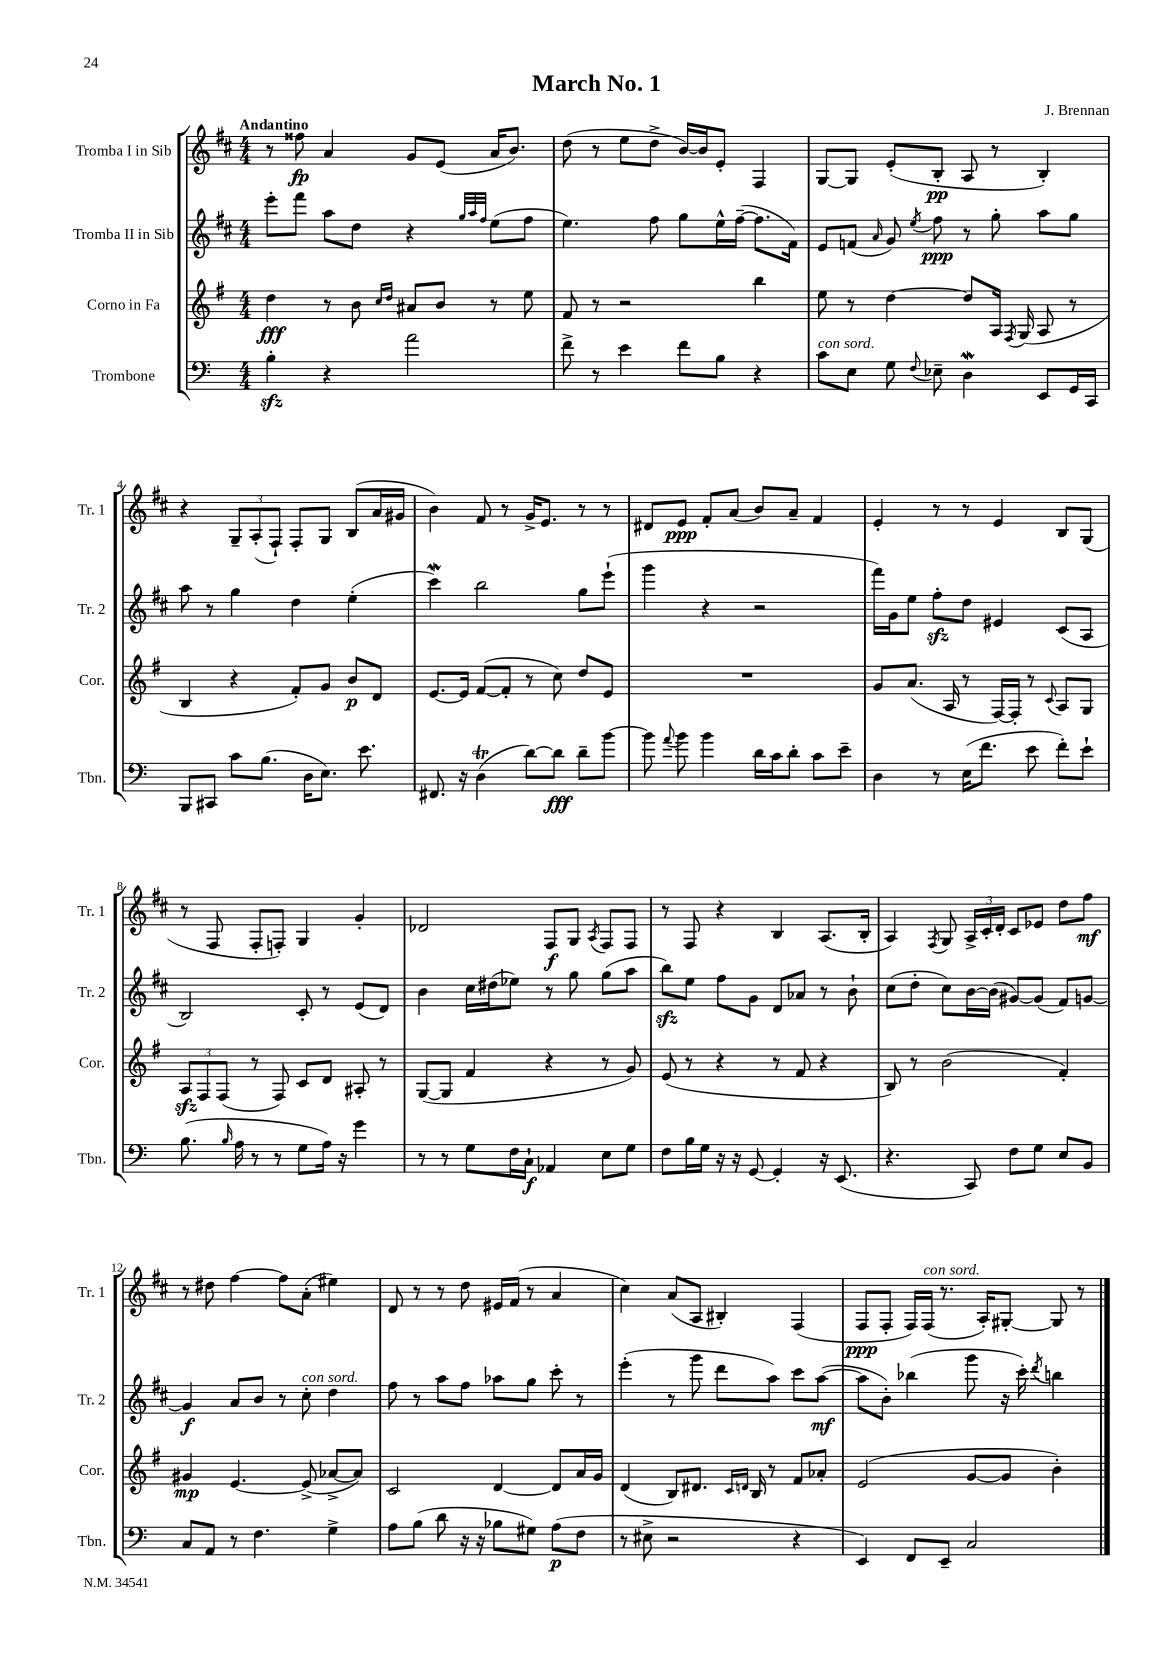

**kern	**dynam	**kern	**dynam	**kern	**dynam	**kern	**dynam
*part4	*part4	*part3	*part3	*part2	*part2	*part1	*part1
*staff4	*staff4	*staff3	*staff3	*staff2	*staff2	*staff1	*staff1
*I"Trombone	*	*I"Corno in Fa	*	*I"Tromba II in Sib	*	*I"Tromba I in Sib	*
*I'Tbn.	*	*I'Cor.	*	*I'Tr. 2	*	*I'Tr. 1	*
*clefF4	*	*clefG2	*	*clefG2	*	*clefG2	*
*k[]	*	*k[f#]	*	*k[f#c#]	*	*k[f#c#]	*
*M4/4	*	*M4/4	*	*M4/4	*	*M4/4	*
=1	=1	=1	=1	=1	=1	=1	=1
!	!	!	!	!	!	!LO:TX:a:B:t=Andantino	!
4Bzz'\	.	4dd\	fff	8eee'\L	.	8r	.
.	.	.	.	8fff#\J	.	8ff##X\	fp
4r	.	8r	.	8aa\L	.	4a/	.
.	.	8b\	.	8dd\J	.	.	.
.	.	16qqcc/LL	.	.	.	.	.
.	.	16qqdd/JJ	.	.	.	.	.
2a\	.	8a#X/L	.	4r	.	8g/L	.
.	.	8b/J	.	.	.	(8e/J	.
.	.	.	.	32qqgg/LLL	.	.	.
.	.	.	.	32qqaa/	.	.	.
.	.	.	.	32qqff#/JJJ	.	.	.
.	.	8r	.	(8ee\L	.	16a/KL	.
.	.	.	.	.	.	8.b/J)	.
.	.	8ee\	.	8ff#\J	.	.	.
=2	=2	=2	=2	=2	=2	=2	=2
8f^\	.	8f#/	.	4.ee\)	.	(8dd\	.
8r	.	8r	.	.	.	8r	.
4e\	.	2r	.	.	.	8ee\L	.
.	.	.	.	8ff#\	.	8dd^\J	.
8f\L	.	.	.	8gg\L	.	[16b/LL)	.
.	.	.	.	.	.	16b/J]	.
8B\J	.	.	.	16ee^^\L	.	8e'/J	.
.	.	.	.	([16ff#~\JJ	.	.	.
4r	.	4bb\	.	8.ff#\L]	.	4F#/	.
.	.	.	.	16f#\Jk)	.	.	.
=3	=3	=3	=3	=3	=3	=3	=3
!LO:TX:a:i:t=con sord.	!	!	!	!	!	!	!
8c\L	.	8ee\	.	8e/L	.	[8G/L	.
8E\J	.	8r	.	(8fn/J	.	8G/J]	.
.	.	.	.	16qqa/	.	.	.
8G\	.	[4dd\	.	8g/)	.	(8e'/L	.
8qqF/	.	.	.	8qee/	.	.	.
8E-X~\	.	.	.	8ff#\	ppp	8B'/J	pp
4DW\	.	8dd/L]	.	8r	.	8A/	.
.	.	16A/Jk	.	8gg'\	.	8r	.
.	.	8qF#/	.	.	.	.	.
.	.	(16G/	.	.	.	.	.
8EE/L	.	8A/	.	8aa\L	.	4B'/)	.
16GG/L	.	8r	.	8gg\J	.	.	.
16CC/JJ	.	.	.	.	.	.	.
!!LO:LB:g=z
=4	=4	=4	=4	=4	=4	=4	=4
8BBB/L	.	4B/	.	8aa\	.	4r	.
8CC#X/J	.	.	.	8r	.	.	.
8c\L	.	4r	.	4gg\	.	12G~/L	.
.	.	.	.	.	.	(12A'/	.
(8.B\J	.	.	.	.	.	.	.
.	.	.	.	.	.	12F#`/J)	.
.	.	8f#'/L)	.	4dd\	.	8F#'/L	.
16D\KL	.	.	.	.	.	.	.
8.E\J)	.	8g/J	.	.	.	8G/J	.
.	.	8b/L	p	(4ee'\	.	(8B/L	.
8.e\	.	.	.	.	.	.	.
.	.	8d/J	.	.	.	16a/L	.
.	.	.	.	.	.	16g#X/JJ	.
=5	=5	=5	=5	=5	=5	=5	=5
8.FF#X/	.	[8.e/L	.	4ccc#W\)	.	4b\)	.
16r	.	16e/Jk]	.	.	.	.	.
(4DT\	.	([8f#/L	.	2bb\	.	8f#/	.
.	.	8f#'/J]	.	.	.	8r	.
[8d\L)	.	8r	.	.	.	16g^/KL	.
.	.	.	.	.	.	8.e/J	.
8d\J]	fff	8cc\)	.	.	.	.	.
8d~\L	.	8dd/L	.	8gg\L	.	8r	.
[8b\J	.	8e/J	.	(8eee`\J	.	8r	.
=6	=6	=6	=6	=6	=6	=6	=6
8b\]	.	1r	.	4ggg\	.	8d#X/L	.
8qqa/	.	.	.	.	.	.	.
8b\	.	.	.	.	.	8e/J	ppp
4b\	.	.	.	4r	.	8f#'/L	.
.	.	.	.	.	.	(8a/J	.
16d\LL	.	.	.	2r	.	8b/L)	.
16c\J	.	.	.	.	.	.	.
8d'\J	.	.	.	.	.	8a~/J	.
8c\L	.	.	.	.	.	4f#/	.
8e~\J	.	.	.	.	.	.	.
=7	=7	=7	=7	=7	=7	=7	=7
4D\	.	8g/L	.	16fff#\LL)	.	4e'/	.
.	.	.	.	16g\J	.	.	.
.	.	(8.a/J	.	8ee\J	.	.	.
8r	.	.	.	8ff#zz'\L	.	8r	.
.	.	16A/	.	.	.	.	.
(16E\KL	.	8r	.	8dd\J	.	8r	.
8.f\J	.	.	.	.	.	.	.
.	.	[16F#/LL)	.	4e#X/	.	4e/	.
.	.	16F#'/JJ]	.	.	.	.	.
8e\	.	8r	.	.	.	.	.
.	.	8qqc/	.	.	.	.	.
8f'\L)	.	8A/L	.	(8c#/L	.	8B/L	.
8e`\J	.	8G/J	.	8A/J	.	(8G/J	.
!!LO:LB:g=z
=8	=8	=8	=8	=8	=8	=8	=8
(8.B\	.	12Azz/L	.	2B/)	.	8r	.
.	.	12F#/	.	.	.	.	.
.	.	.	.	.	.	8F#/	.
.	.	(12F#/J	.	.	.	.	.
16qqB/	.	.	.	.	.	.	.
16A\	.	.	.	.	.	.	.
8r	.	8r	.	.	.	8F#'/L	.
8r	.	8F#/)	.	.	.	8Fn'/J)	.
8G\L	.	8c/L	.	8c#'/	.	4G/	.
16A\Jk)	.	8d/J	.	8r	.	.	.
16r	.	.	.	.	.	.	.
4g\	.	8A#X'/	.	(8e/L	.	4g'/	.
.	.	8r	.	8d/J)	.	.	.
=9	=9	=9	=9	=9	=9	=9	=9
8r	.	([8G/L	.	4b\	.	2d-X/	.
8r	.	8G/J]	.	.	.	.	.
8G\L	.	4f#/	.	16cc#\LL	.	.	.
.	.	.	.	(16dd#X\J	.	.	.
16F\L	.	.	.	8ee-X\J)	.	.	.
16C`\JJ	f	.	.	.	.	.	.
4AA-X/	.	4r	.	8r	.	8F#/L	f
.	.	.	.	8gg\	.	8G/J	.
.	.	.	.	.	.	8qA/	.
8E\L	.	8r	.	(8gg\L	.	8F#/L	.
8G\J	.	8g/)	.	8aa\J	.	8F#/J	.
=10	=10	=10	=10	=10	=10	=10	=10
8F\L	.	(8e/	.	8bbzz\L)	.	8r	.
16B\L	.	8r	.	8ee\J	.	8F#/	.
16G\JJ	.	.	.	.	.	.	.
16r	.	4r	.	8ff#\L	.	4r	.
16r	.	.	.	.	.	.	.
[8GG/	.	.	.	8g\J	.	.	.
4GG'/]	.	8r	.	8d/L	.	4B/	.
.	.	8f#/	.	8a-X/J	.	.	.
16r	.	4r	.	8r	.	(8.A/L	.
(8.EE/	.	.	.	.	.	.	.
.	.	.	.	8b`\	.	.	.
.	.	.	.	.	.	16B'/Jk	.
=11	=11	=11	=11	=11	=11	=11	=11
4.r	.	8B/)	.	(8cc#\L	.	4A/)	.
.	.	8r	.	8dd'\J	.	.	.
.	.	.	.	.	.	8qF#/	.
.	.	(2b\	.	8cc#\L)	.	8G/	.
8CC/)	.	.	.	[16b\L	.	24A^/LL	.
.	.	.	.	.	.	24c#'/	.
.	.	.	.	(16b\JJ]	.	.	.
.	.	.	.	.	.	24d'/JJ	.
8F\L	.	.	.	[8g#X/L)	.	8c#/L	.
8G\J	.	.	.	(8g#/J]	.	8e-X/J	.
8E/L	.	4f#'/)	.	8f#/L)	.	8dd\L	.
8BB/J	.	.	.	[8gn/J	.	8ff#\J	mf
!!LO:LB:g=z
=12	=12	=12	=12	=12	=12	=12	=12
8C/L	.	4g#X/	mp	4g/]	f	8r	.
8AA/J	.	.	.	.	.	8dd#X\	.
8r	.	[4.e/	.	8a/L	.	[4ff#\	.
4.F\	.	.	.	8b/J	.	.	.
.	.	.	.	8r	.	8ff#\L]	.
!	!	!	!	!LO:TX:a:i:t=con sord.	!	!	!
.	.	(8e^/]	.	8cc#'\	.	(8a'\J	.
4G^\	.	[8a-X^/L	.	4dd\	.	4ee#X\)	.
.	.	8a-/J])	.	.	.	.	.
=13	=13	=13	=13	=13	=13	=13	=13
8A\L	.	2c/	.	8ff#\	.	8d/	.
(8B\J	.	.	.	8r	.	8r	.
8d\	.	.	.	8aa\L	.	8r	.
16r	.	.	.	8ff#\J	.	8dd\	.
16r	.	.	.	.	.	.	.
8B-X\L	.	[4d/	.	8aa-X\L	.	16e#X/LL	.
.	.	.	.	.	.	(16f#/JJ	.
8G#X\J)	.	.	.	8gg\J	.	8r	.
(8A\L	p	8d/L]	.	8ccc#'\	.	4a/	.
8F\J	.	16a/L	.	8r	.	.	.
.	.	16g/JJ	.	.	.	.	.
=14	=14	=14	=14	=14	=14	=14	=14
8r	.	(4d/	.	(4eee'\	.	4cc#\)	.
8E#X^\	.	.	.	.	.	.	.
2r	.	8B/L)	.	8r	.	(8a/L	.
.	.	8.d#X/J	.	8ggg\	.	8A/J	.
.	.	.	.	8ddd\L	.	4B#X'/)	.
.	.	16qqc/LL	.	.	.	.	.
.	.	16qqdn/JJ	.	.	.	.	.
.	.	16B/	.	.	.	.	.
.	.	8r	.	8aa\J)	.	.	.
4r	.	8f#/L	.	8ccc#\L	.	(4F#/	.
.	.	8a-X'/J	.	([8aa\J	mf	.	.
=15	=15	=15	=15	=15	=15	=15	=15
4EE/)	.	(2e/	.	8aa\L]	.	8F#/L	ppp
.	.	.	.	8b'\J)	.	8F#'/J	.
8FF/L	.	.	.	(4bb-X\	.	16F#/LL)	.
!	!	!	!	!	!	!LO:TX:a:i:t=con sord.	!
.	.	.	.	.	.	(16F#/JJ	.
8EE~/J	.	.	.	.	.	8.r	.
2C/	.	[8g/L	.	8ggg\	.	.	.
.	.	.	.	.	.	16A'/KL)	.
.	.	8g/J]	.	16r	.	[8G#X'/J	.
.	.	.	.	16ccc#'\)	.	.	.
.	.	.	.	8qddd/	.	.	.
.	.	4b'\)	.	4bbn\	.	8G#/]	.
.	.	.	.	.	.	8r	.
==	==	==	==	==	==	==	==
*-	*-	*-	*-	*-	*-	*-	*-
